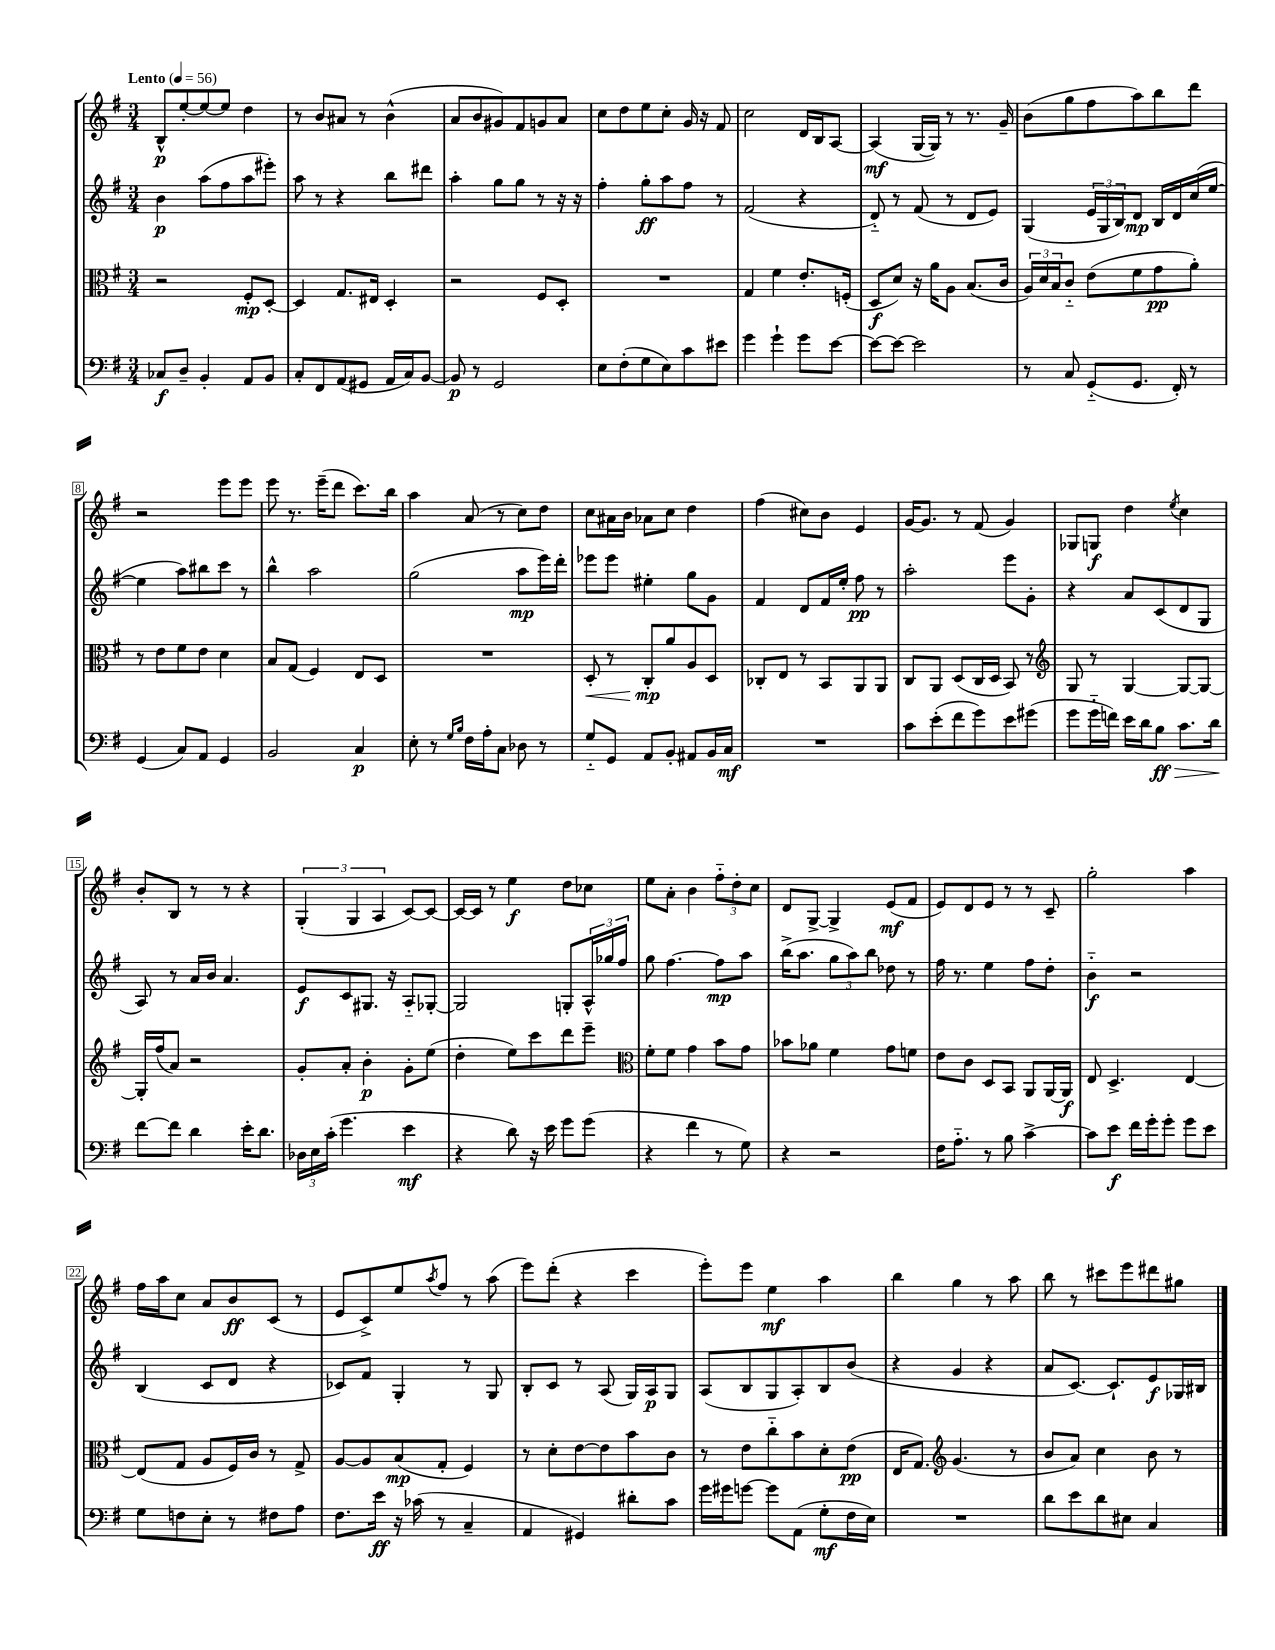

**kern	**kern	**kern	**kern
*staff4	*staff3	*staff2	*staff1
*clefF4	*clefC3	*clefG2	*clefG2
*k[f#]	*k[f#]	*k[f#]	*k[f#]
*M3/4	*M3/4	*M3/4	*M3/4
*MM56	*MM56	*MM56	*MM56
8C-	2r	4b	8B^^
8D~	.	.	[8ee'
4BB'	.	(8aa	8ee_
.	.	8ff#	8ee]
8AA	8F#'	8aa	4dd
8BB	[8D'	8eee#')	.
=	=	=	=
8C'	4D]	8aa	8r
8FF#	.	8r	8b
(8AA	8.G	4r	8a#
8GG#	.	.	8r
.	16E#	.	.
16AA	4D'	8bb	(4b^^
16C)	.	.	.
[8BB	.	8ddd#	.
=	=	=	=
8BB]	2r	4aa'	8a
8r	.	.	8b
2GG	.	8gg	8g#)
.	.	8gg	8f#
.	8F#	8r	8g
.	8D'	16r	8a
.	.	16r	.
=	=	=	=
8E	2.r	4ff#'	8cc
(8F#'	.	.	8dd
8G	.	8gg'	8ee
8E)	.	8aa	8cc'
8c	.	8ff#	16g
.	.	.	16r
8e#	.	8r	8f#
=	=	=	=
4g	4G	(2f#	2cc
4g`	4f#	.	.
8g	8.e'	4r	16d
.	.	.	16B
[8e	.	.	[8A
.	(16F'	.	.
=	=	=	=
8e_	8D	8d'~)	(4A]
8e_	8d)	8r	.
2e]	16r	(8f#	[16G
.	16a	.	16G])
.	8A	8r	8r
.	(8.B	8d	8.r
.	.	8e)	.
.	16c	.	16g~
=	=	=	=
8r	24A)	(4G	(8b
.	24d	.	.
.	24B	.	.
8C	8c'~	.	8gg
(8GG'~	(8e	24e	8ff#
.	.	24G	.
.	.	24B)	.
8.GG	8f#	8d	8aa)
.	8g	16B	8bb
16FF#')	.	16d	.
8r	8a')	(16cc	8ddd
.	.	[16ee	.
=	=	=	=
(4GG	8r	4ee]	2r
.	8e	.	.
8C)	8f#	8aa)	.
8AA	8e	8bb#	.
4GG	4d	8ccc	8eee
.	.	8r	8eee
=	=	=	=
2BB	8B	4bb^^	8eee
.	(8G	.	8.r
.	4F#)	2aa	.
.	.	.	(16eee~
.	.	.	8ddd
4C	8E	.	8.ccc)
.	8D	.	.
.	.	.	16bb
=	=	=	=
8E'	2.r	(2gg	4aa
8r	.	.	.
16qqG	.	.	.
16qqB	.	.	.
16F#	.	.	(8a
16A'	.	.	.
8C	.	.	8r
8D-	.	8aa	8cc)
8r	.	16eee)	8dd
.	.	16ddd'	.
=	=	=	=
8G'~	8D'	8eee-	8cc
8GG	8r	8eee-	16a#
.	.	.	16b
8AA	8C'	4ee#'	8a-
8BB'	8a	.	8cc
8AA#	8A	8gg	4dd
16BB	8D	8g	.
16C	.	.	.
=	=	=	=
2.r	8C-'	4f#	(4ff#
.	8E	.	.
.	8r	8d	8cc#)
.	8BB	16f#	8b
.	.	16ee'	.
.	8AA	8ff#	4e
.	8AA	8r	.
=	=	=	=
8c	8C	2aa'	[16g
.	.	.	8.g]
(8e'	8AA	.	.
8f#	(8D	.	8r
8g)	16C	.	(8f#
.	16D	.	.
8e	8BB)	8eee	4g)
(8g#	8r	8g'	.
=	=	=	=
*	*clefG2	*	*
8g	8G	4r	8G-
16g'~	8r	.	8G
16f)	.	.	.
16e	[4G	8a	4dd
16d	.	.	.
8B	.	(8c	.
.	.	.	8qee
8.c	8G_	8d	4cc
.	8G_	8G	.
16d	.	.	.
=	=	=	=
[8f#	16G']	8A)	8b'
.	(16ff#	.	.
8f#]	8a)	8r	8B
4d	2r	16a	8r
.	.	16b	.
.	.	4.a	8r
16e'	.	.	4r
8.d	.	.	.
=	=	=	=
24D-	8g'	8e	(6G'
24E	.	.	.
(24c'	.	.	.
4.g	8a'	8c	.
.	.	.	6G
.	4b'	8.G#	.
.	.	.	6A
.	.	16r	.
4e	8g'	8A'~	[8c)
.	(8ee	[8G-'	8c_
=	=	=	=
4r	4dd'	2G-]	16c_
.	.	.	16c]
.	.	.	8r
8d)	8ee)	.	4ee
16r	8ccc	.	.
16e	.	.	.
8g	8ddd	8G'	8dd
(8g	8eee~	24A^^	8cc-
.	.	24gg-	.
.	.	24ff#	.
=	=	=	=
*	*clefC3	*	*
4r	8f#'	8gg	8ee
.	8f#	[4.ff#	8a'
4f#	4g	.	4b
8r	8b	8ff#]	12ff#'~
.	.	.	12dd'
8G)	8g	8aa	.
.	.	.	12cc
=	=	=	=
4r	8b-	(16bb^	8d
.	.	8.aa	.
.	8a-	.	[8G^
2r	4f#	12gg	4G^]
.	.	12aa)	.
.	.	12bb	.
.	8g	8dd-	(8e
.	8f	8r	8f#
=	=	=	=
16F#	8e	16ff#	8e)
8.A'~	.	8.r	.
.	8c	.	8d
8r	8D	4ee	8e
8B	8BB	.	8r
[4c^	8AA	8ff#	8r
.	[16AA	8dd'	8c~
.	16AA]	.	.
=	=	=	=
8c]	8E	4b'~	2gg'
8e	4.D^	.	.
16f#	.	2r	.
16g'	.	.	.
8g'	.	.	.
8g	[4E	.	4aa
8e	.	.	.
=	=	=	=
8G	(8E]	(4B	16ff#
.	.	.	16aa
8F	8G	.	8cc
8E'	8A	8c	8a
8r	16F#)	8d	8b
.	16c	.	.
8F#	8r	4r	(8c
8A	8G^	.	8r
=	=	=	=
8.F#	[8A	8c-)	8e
.	8A]	8f#	8c^)
16e	.	.	.
16r	(8B	4G'	8ee
(16c-	.	.	.
.	.	.	8qaa
8r	8G'	.	8ff#
4C~	4F#)	8r	8r
.	.	8G	(8aa
=	=	=	=
4AA	8r	8B'	8eee)
.	8d'	8c	(8ddd'
4GG#)	[8e	8r	4r
.	8e]	(8A	.
8d#'	8b	16G)	4ccc
.	.	16A	.
8c	8c	8G	.
=	=	=	=
16g	8r	(8A	8eee')
16g#	.	.	.
[8g	8e	8B	8eee
8g]	8cc'~	8G	4ee
(8AA	8b	8A')	.
8G'	8d'	8B	4aa
16F#	(8e	(8b	.
16E)	.	.	.
=	=	=	=
2.r	16E	4r	4bb
.	8.G)	.	.
*	*clefG2	*	*
.	(4.g	4g	4gg
.	.	4r	8r
.	8r	.	8aa
=	=	=	=
8d	8b	8a	8bb
8e	8a)	[8.c)	8r
8d	4cc	.	8ccc#
.	.	8.c`]	.
8E#	.	.	8eee
4C	8b	8e	8ddd#
.	8r	16G-	8gg#
.	.	16B#	.
==	==	==	==
*-	*-	*-	*-
